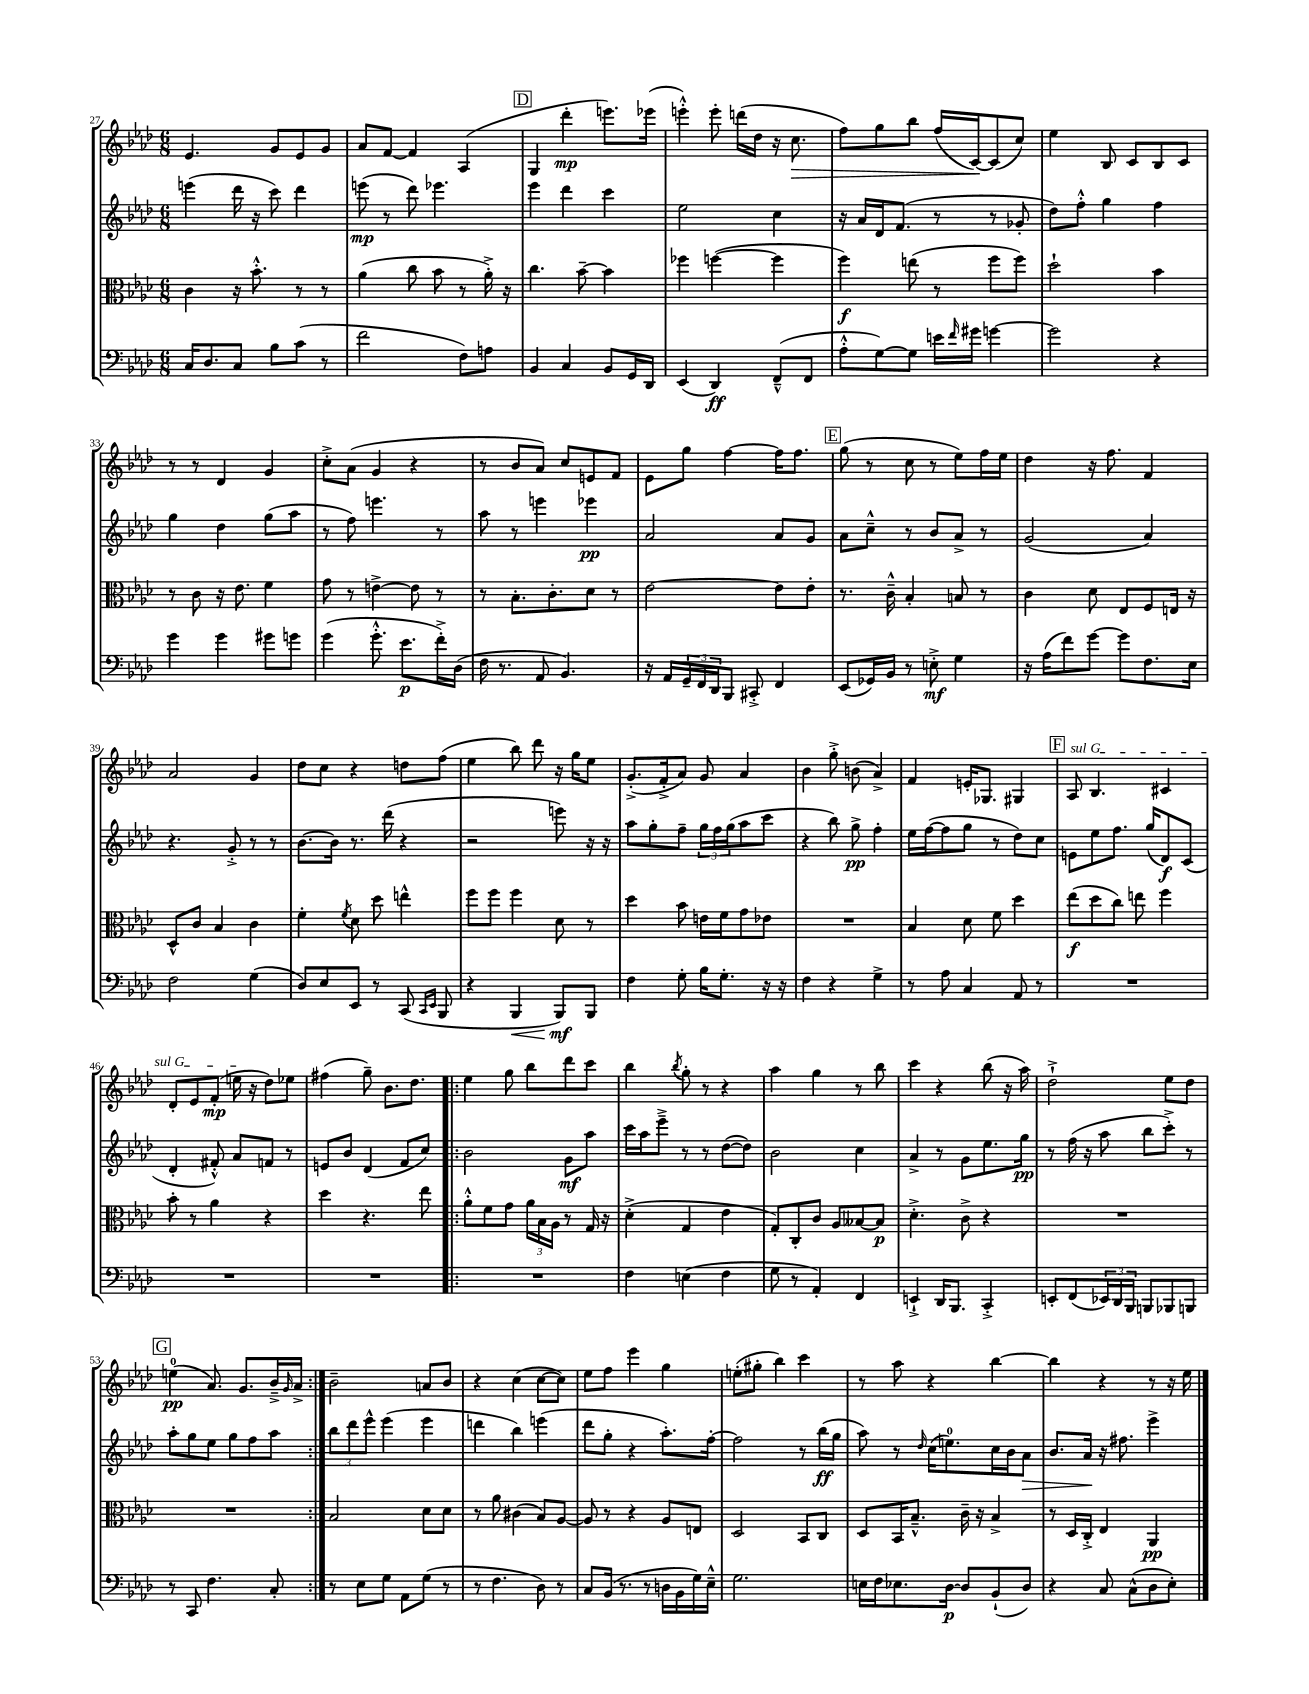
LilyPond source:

<<
\new StaffGroup <<
\new Staff = "s0" {
    \clef treble \key aes \major \numericTimeSignature \time 6/8
    ees'4. g'8 ees'8 g'8 |
    aes'8 f'8~ f'4 aes4( |
    \mark \markup { \box "D" } g4 des'''4-.\mp e'''8.) ees'''16( |
    e'''4-.-^) e'''8-. d'''16( des''16 r16 c''8.\> |
    f''8) g''8 bes''8 f''16( c'16~\!) c'8( c''8) |
    ees''4 bes8 c'8 bes8 c'8 |
    r8 r8 des'4 g'4 |
    c''8-.-> aes'8( g'4 r4 |
    r8 bes'8 aes'8) c''8 e'8 f'8 |
    ees'8 g''8 f''4~ f''16 f''8. |
    \mark \markup { \box "E" } g''8( r8 c''8 r8 ees''8) f''16 ees''16 |
    des''4 r16 f''8. f'4 |
    aes'2 g'4 |
    des''8 c''8 r4 d''8 f''8( |
    ees''4 bes''8) des'''8 r16 g''16 ees''8 |
    g'8.-.->( f'16-.-> aes'8) g'8 aes'4 |
    bes'4 g''8-.-> b'8( aes'4->) |
    f'4 e'16-. ges8. gis4 |
    \mark \markup { \box "F" } \once \override TextSpanner.bound-details.left.text = \markup { \italic "sul G" } aes8\startTextSpan bes4. cis'4 |
    des'8-. ees'8 f'8-.\mp( e''16\stopTextSpan r16 des''8) ees''8 |
    fis''4( g''8--) bes'8. des''8. |
    \repeat volta 2 { ees''4 g''8 bes''8 des'''8 c'''8 |
    bes''4 \acciaccatura { bes''8 } g''8-. r8 r4 |
    aes''4 g''4 r8 bes''8 |
    c'''4 r4 bes''8( r16 aes''16) |
    des''2-!-> ees''8 des''8 |
    \mark \markup { \box "G" } e''4-0\pp( aes'8.) g'8. bes'16---> \grace { g'16 } aes'16-> | }
    bes'2-- a'8 bes'8 |
    r4 c''4( c''8~ c''8) |
    ees''8 f''8 ees'''4 g''4 |
    e''8-.( gis''8-. bes''4) c'''4 |
    r8 aes''8 r4 bes''4~ |
    bes''4 r4 r8 r16 ees''16 \bar "|." |
}
\new Staff = "s1" {
    \clef treble \key aes \major \numericTimeSignature \time 6/8
    e'''4( des'''16 r16 c'''8) des'''4 |
    e'''8\mp( r8 des'''8) ees'''4. |
    \mark \markup { \box "D" } ees'''4 des'''4 c'''4 |
    ees''2 c''4 |
    r16 aes'16 des'16 f'8.( r8 r8 ges'8-. |
    des''8) f''8-.-^ g''4 f''4 |
    g''4 des''4 g''8( aes''8 |
    r8 f''8) e'''4. r8 |
    aes''8 r8 e'''4 ees'''4\pp |
    aes'2 aes'8 g'8 |
    \mark \markup { \box "E" } aes'8 c''8---^ r8 bes'8 aes'8-> r8 |
    g'2( aes'4) |
    r4. g'8-.-> r8 r8 |
    bes'8.~ bes'16 r8. des'''16( r4 |
    r2 e'''8) r16 r16 |
    aes''8 g''8-. f''8-- \tuplet 3/2 { g''16 f''16 g''16( } aes''8 c'''8 |
    r4 bes''8) g''8->\pp f''4-. |
    ees''16 f''16~( f''8 g''8 r8 des''8) c''8 |
    \mark \markup { \box "F" } e'8 ees''8 f''8. g''16( des'8\f) c'8( |
    des'4-. fis'8-.-^) aes'8 f'8 r8 |
    e'8 bes'8 des'4( f'8 c''8) |
    \repeat volta 2 { bes'2 g'8\mf aes''8 |
    c'''16 aes''16 ees'''8---> r8 r8 des''8~( des''8) |
    bes'2 c''4 |
    aes'4-> r8 g'8 ees''8. g''16\pp |
    r8 f''16( r16 aes''8 bes''8 c'''8-.->) r8 |
    \mark \markup { \box "G" } aes''8-. g''8 ees''8 g''8 f''8 aes''8 | }
    \tuplet 3/2 { bes''8 des'''8 ees'''8-^ } ees'''4( ees'''4 |
    d'''4 bes''4) e'''4( |
    des'''8 g''8-. r4 aes''8.-.) f''16~-. |
    f''2 r8 bes''16\ff( g''16 |
    aes''8) r8 \grace { des''16 } c''16( e''8.-0) c''16 bes'16 aes'8\> |
    bes'8. aes'16\! r16 fis''8. ees'''4-> \bar "|." |
}
\new Staff = "s2" {
    \clef alto \key aes \major \numericTimeSignature \time 6/8
    c'4 r16 bes'8.-.-^ r8 r8 |
    aes'4( c''8 bes'8 r8 aes'16-.->) r16 |
    \mark \markup { \box "D" } c''4. bes'8~-- bes'4 |
    fes''4 f''4~( f''4 |
    f''4\f) e''8( r8 f''8 f''8) |
    des''2-! bes'4 |
    r8 c'8 r16 ees'8. f'4 |
    g'8 r8 e'4~-> e'8 r8 |
    r8 bes8.-. c'8.-. des'8 r8 |
    ees'2~ ees'8 ees'8-. |
    \mark \markup { \box "E" } r8. c'16---^ bes4-. b8 r8 |
    c'4 des'8 ees8 f8 e16 r16 |
    des8-^ c'8 bes4 c'4 |
    f'4-. \acciaccatura { f'8 } des'8 des''8 e''4-^ |
    f''8 f''8 f''4 des'8 r8 |
    des''4 bes'8 e'16 f'16 g'8 ees'8 |
    R2. |
    bes4 des'8 f'8 des''4 |
    \mark \markup { \box "F" } ees''8\f( des''8 c''8) e''8 f''4 |
    bes'8-. r8 aes'4 r4 |
    des''4 r4. ees''8 |
    \repeat volta 2 { aes'8-.-^ f'8 g'8 \tuplet 3/2 { aes'16 bes16 aes16 } r8 g16 r16 |
    des'4-.->( g4 ees'4 |
    g8-.) c8-. c'8 aes8 beses8~ beses8\p |
    des'4.-.-> c'8-> r4 |
    R2. |
    \mark \markup { \box "G" } R2. | }
    bes2 des'8 des'8 |
    r8 aes'8 cis'4( bes8) aes8~ |
    aes8 r8 r4 aes8 e8 |
    des2 bes,8 c8 |
    des8 bes,16 bes8.---^ c'16-- r16 bes4-> |
    r8 des16 c16-.-> ees4 aes,4\pp \bar "|." |
}
\new Staff = "s3" {
    \clef bass \key aes \major \numericTimeSignature \time 6/8
    c16 des8. c8 bes8 c'8( r8 |
    f'2 f8) a8 |
    \mark \markup { \box "D" } bes,4 c4 bes,8 g,16 des,16 |
    ees,4( des,4\ff) f,8---^( f,8 |
    aes8-.-^ g8~) g8 e'16 \grace { f'16 } gis'16 g'4~ |
    g'2 r4 |
    g'4 g'4 gis'8 g'8 |
    g'4( g'8.-.-^ ees'8.\p f'16-.->) des16( |
    f16 r8. aes,8 bes,4.) |
    r16 aes,16 \tuplet 3/2 { g,16-- f,16 des,16 } bes,,8 cis,8-.-> f,4 |
    \mark \markup { \box "E" } ees,8( ges,16) bes,16 r8 e8-.->\mf g4 |
    r16 aes16( f'8) g'8~ g'8 f8. ees16 |
    f2 g4( |
    des8) ees8 ees,8 r8 c,8( \grace { c,16 ees,16 } bes,,8 |
    r4 bes,,4\< bes,,8\mf\!) bes,,8 |
    f4 g8-. bes16 g8.-. r16 r16 |
    f4 r4 g4-> |
    r8 aes8 c4 aes,8 r8 |
    \mark \markup { \box "F" } R2. |
    R2. |
    R2. |
    \repeat volta 2 { R2. |
    f4 e4( f4 |
    g8 r8 aes,4-.) f,4 |
    e,4-!-> des,16 bes,,8. c,4-.-> |
    e,8-. f,8( \tuplet 3/2 { ees,16) des,16 bes,,16 } b,,8 bes,,8 b,,8 |
    \mark \markup { \box "G" } r8 c,8 f4. c8-. | }
    r8 ees8 g8 aes,8 g8( r8 |
    r8 f4. des8) r8 |
    c8 bes,16( r8. r8 d16 bes,16 g16) ees16---^ |
    g2. |
    e16 f16 ees8. des16~\p des8 bes,8-!( des8) |
    r4 c8 c8-^( des8 ees8-.) \bar "|." |
}
>>
>>
\layout { \context { \Score currentBarNumber = #27 } }
